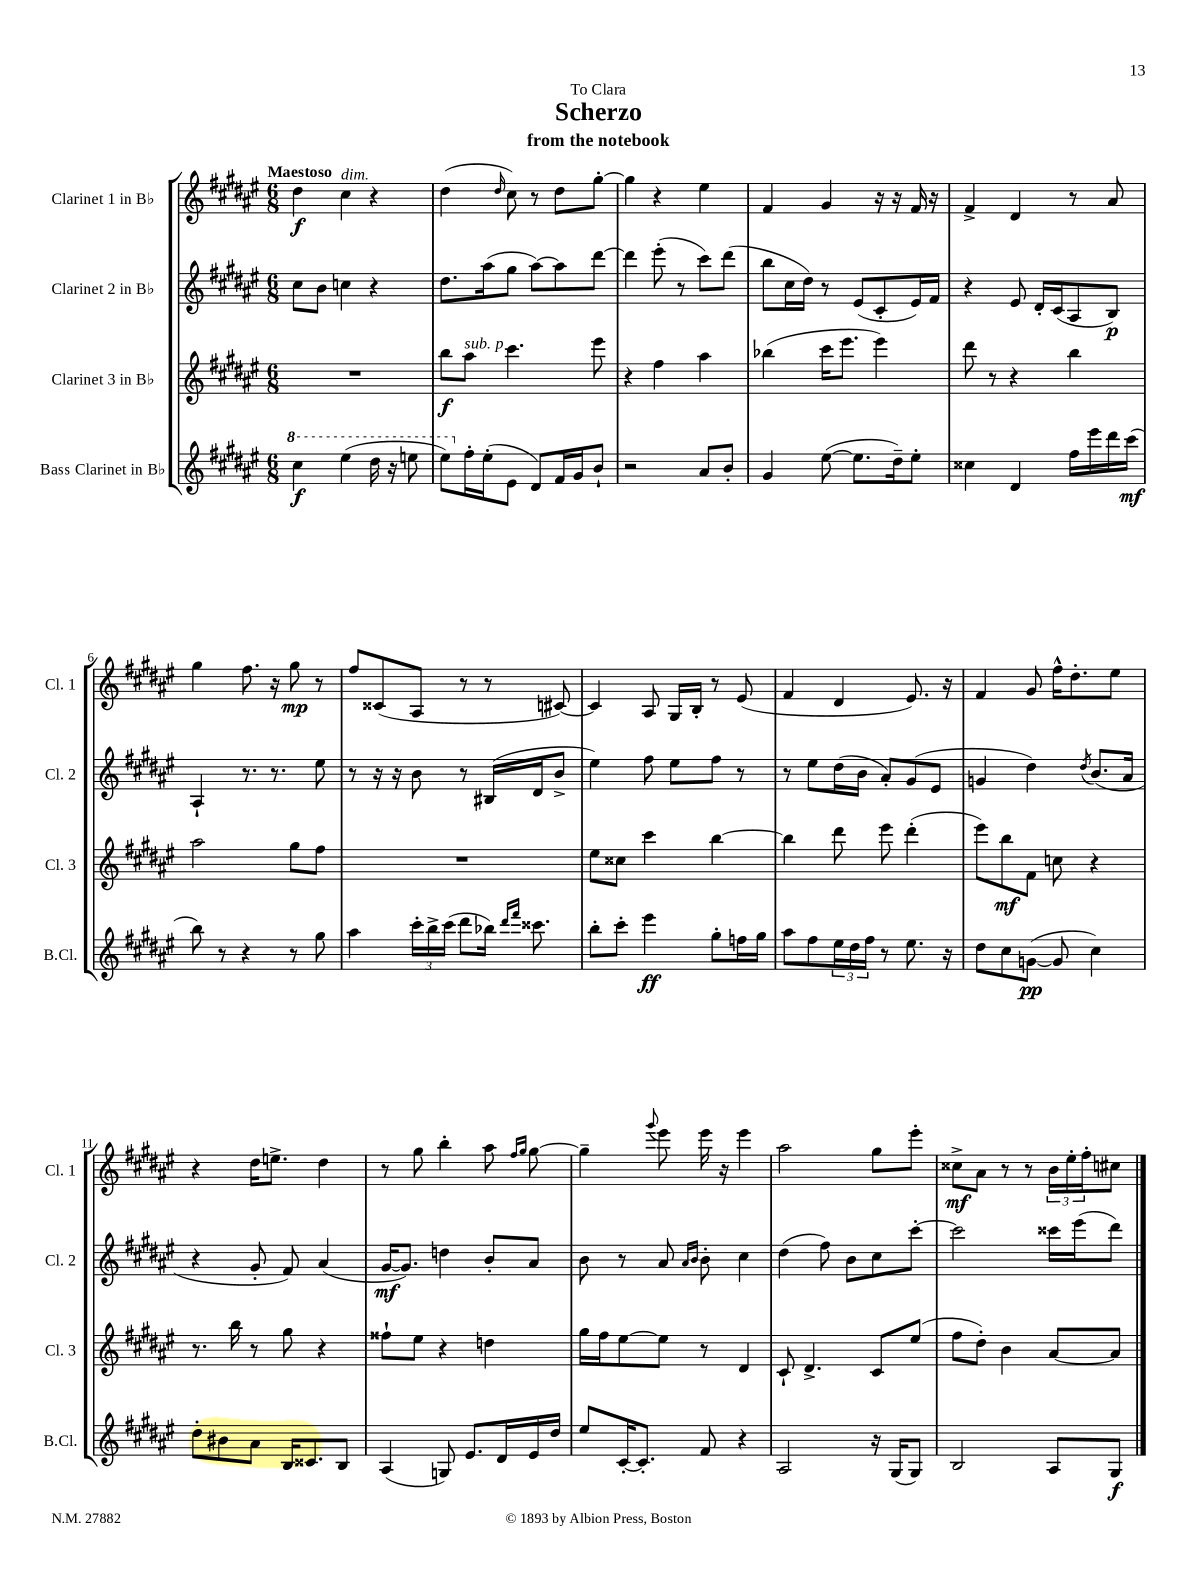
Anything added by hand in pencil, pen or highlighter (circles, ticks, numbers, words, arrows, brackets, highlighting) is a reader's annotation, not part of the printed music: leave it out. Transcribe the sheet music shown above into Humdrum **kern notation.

**kern	**dynam	**kern	**dynam	**kern	**dynam	**kern	**dynam
*part4	*part4	*part3	*part3	*part2	*part2	*part1	*part1
*staff4	*staff4	*staff3	*staff3	*staff2	*staff2	*staff1	*staff1
*I"Bass Clarinet in B♭	*	*I"Clarinet 3 in B♭	*	*I"Clarinet 2 in B♭	*	*I"Clarinet 1 in B♭	*
*I'B.Cl.	*	*I'Cl. 3	*	*I'Cl. 2	*	*I'Cl. 1	*
*clefG2	*	*clefG2	*	*clefG2	*	*clefG2	*
*k[f#c#g#d#a#e#]	*	*k[f#c#g#d#a#e#]	*	*k[f#c#g#d#a#e#]	*	*k[f#c#g#d#a#e#]	*
*M6/8	*	*M6/8	*	*M6/8	*	*M6/8	*
*8va	*	*	*	*	*	*	*
=1	=1	=1	=1	=1	=1	=1	=1
!	!	!	!	!	!	!LO:TX:a:B:t=Maestoso	!
4ccc#\	f	2.r	.	8cc#\L	.	4dd#\	f
.	.	.	.	8b\J	.	.	.
!	!	!	!	!	!	!LO:TX:a:i:t=dim.	!
(4eee#\	.	.	.	4ccn\	.	4cc#\	.
16ddd#\	.	.	.	4r	.	4r	.
16r	.	.	.	.	.	.	.
8eeen\	.	.	.	.	.	.	.
=2	=2	=2	=2	=2	=2	=2	=2
8eee#\L)	.	8bb\L	f	8.dd#\L	.	(4dd#\	.
*X8va	*	*	*	*	*	*	*
!	!	!LO:TX:a:i:t=sub. p	!	!	!	!	!
16ff#'\L	.	8aa#\J	.	.	.	.	.
(16ee#'\J	.	.	.	(16aa#\k	.	.	.
.	.	.	.	.	.	16qqdd#/	.
8e#\J	.	4.ccc#\	.	8gg#\J	.	8cc#\)	.
8d#/L)	.	.	.	[8aa#\L)	.	8r	.
16f#/L	.	.	.	8aa#\]	.	8dd#\L	.
16g#/J	.	.	.	.	.	.	.
8b`/J	.	8eee#\	.	[8ddd#\J	.	[8gg#'\J	.
=3	=3	=3	=3	=3	=3	=3	=3
2r	.	4r	.	4ddd#\]	.	4gg#\]	.
.	.	4ff#\	.	(8eee#'\	.	4r	.
.	.	.	.	8r	.	.	.
8a#/L	.	4aa#\	.	8ccc#\L)	.	4ee#\	.
8b'/J	.	.	.	(8ddd#\J	.	.	.
=4	=4	=4	=4	=4	=4	=4	=4
4g#/	.	(4bb-X\	.	8bb\L	.	4f#/	.
.	.	.	.	16cc#\L	.	.	.
.	.	.	.	16dd#\JJ)	.	.	.
([8ee#\	.	16ccc#\KL	.	8r	.	4g#/	.
.	.	8.eee#\J	.	.	.	.	.
8.ee#\L]	.	.	.	(8e#/L	.	.	.
.	.	4eee#\)	.	8c#'/	.	16r	.
16dd#~\k)	.	.	.	.	.	16r	.
8ee#'\J	.	.	.	16e#/L)	.	16f#/	.
.	.	.	.	16f#/JJ	.	16r	.
=5	=5	=5	=5	=5	=5	=5	=5
4cc##X\	.	8ddd#\	.	4r	.	4f#^/	.
.	.	8r	.	.	.	.	.
4d#/	.	4r	.	8e#/	.	4d#/	.
.	.	.	.	16d#'/LL	.	.	.
.	.	.	.	(16c#/J	.	.	.
16ff#\LL	.	4bb\	.	8A#/	.	8r	.
16eee#\	.	.	.	.	.	.	.
16ddd#\	.	.	.	8B/J)	p	8a#/	.
(16ccc#\JJ	mf	.	.	.	.	.	.
!!LO:LB:g=z
=6	=6	=6	=6	=6	=6	=6	=6
8bb\)	.	2aa#\	.	4A#`/	.	4gg#\	.
8r	.	.	.	.	.	.	.
4r	.	.	.	8.r	.	8.ff#\	.
.	.	.	.	8.r	.	16r	.
8r	.	8gg#\L	.	.	.	8gg#\	mp
8gg#\	.	8ff#\J	.	8ee#\	.	8r	.
=7	=7	=7	=7	=7	=7	=7	=7
4aa#\	.	2.r	.	8r	.	8ff#/L	.
.	.	.	.	16r	.	(8c##X/	.
.	.	.	.	16r	.	.	.
24ccc#'\LL	.	.	.	8b\	.	8A#/J	.
24bb^\	.	.	.	.	.	.	.
(24ccc#\JJ	.	.	.	.	.	.	.
8ddd#\L	.	.	.	8r	.	8r	.
16bb-X\Jk)	.	.	.	(16B#X/LL	.	8r	.
16qqddd#/LL	.	.	.	.	.	.	.
16qqfff#/JJ	.	.	.	.	.	.	.
8.ccc##X\	.	.	.	16d#/J	.	.	.
.	.	.	.	8b^/J	.	[8c#X/)	.
=8	=8	=8	=8	=8	=8	=8	=8
8bb'\L	.	8ee#\L	.	4ee#\)	.	4c#/]	.
8ccc#'\J	.	8cc##X\J	.	.	.	.	.
4eee#\	ff	4ccc#\	.	8ff#\	.	8A#/	.
.	.	.	.	8ee#\L	.	16G#/LL	.
.	.	.	.	.	.	16B'/JJ	.
8gg#'\L	.	[4bb\	.	8ff#\J	.	8r	.
16ffn\L	.	.	.	8r	.	(8e#/	.
16gg#\JJ	.	.	.	.	.	.	.
=9	=9	=9	=9	=9	=9	=9	=9
8aa#\L	.	4bb\]	.	8r	.	4f#/	.
8ff#\	.	.	.	8ee#\L	.	.	.
24ee#\L	.	8ddd#\	.	(16dd#\L	.	4d#/	.
24dd#\	.	.	.	.	.	.	.
.	.	.	.	16b\JJ	.	.	.
24ff#\JJ	.	.	.	.	.	.	.
8r	.	8eee#\	.	8a#'/L)	.	.	.
8.ee#\	.	(4ddd#'\	.	(8g#/	.	8.e#/)	.
.	.	.	.	8e#/J	.	.	.
16r	.	.	.	.	.	16r	.
=10	=10	=10	=10	=10	=10	=10	=10
8dd#\L	.	8eee#\L)	.	4gn/	.	4f#/	.
8cc#\	.	8bb\	mf	.	.	.	.
([8gn\J	pp	8f#\J	.	4dd#\)	.	8g#/	.
8g/]	.	8ccn\	.	.	.	16ff#^^\KL	.
.	.	.	.	.	.	8.dd#'\	.
.	.	.	.	8qdd#/	.	.	.
4cc#\)	.	4r	.	(8.b/L	.	.	.
.	.	.	.	.	.	8ee#\J	.
.	.	.	.	16a#/Jk	.	.	.
!!LO:LB:g=z
=11	=11	=11	=11	=11	=11	=11	=11
8dd#'\L	.	8.r	.	4r	.	4r	.
8b#X\	.	.	.	.	.	.	.
.	.	16bb\	.	.	.	.	.
8a#\J	.	8r	.	8g#'/	.	16dd#\KL	.
.	.	.	.	.	.	8.een^\J	.
16B/KL	.	8gg#\	.	8f#/)	.	.	.
8.c##X/	.	.	.	.	.	.	.
.	.	4r	.	(4a#/	.	4dd#\	.
8B/J	.	.	.	.	.	.	.
=12	=12	=12	=12	=12	=12	=12	=12
(4A#/	.	8ff##X`\L	.	[16g#/KL	mf	8r	.
.	.	.	.	8.g#/J])	.	.	.
.	.	8ee#\J	.	.	.	8gg#\	.
8Gn/)	.	4r	.	4ddn\	.	4bb'\	.
8.e#/L	.	.	.	.	.	.	.
.	.	4ddn\	.	8b'/L	.	8aa#\	.
16d#/L	.	.	.	.	.	.	.
.	.	.	.	.	.	16qqff#/LL	.
.	.	.	.	.	.	16qqgg#/JJ	.
16e#/	.	.	.	8a#/J	.	[8gg#\	.
16dd#/JJ	.	.	.	.	.	.	.
=13	=13	=13	=13	=13	=13	=13	=13
8ee#/L	.	16gg#\LL	.	8b\	.	4gg#~\]	.
.	.	16ff#\J	.	.	.	.	.
[16c#'/K	.	[8ee#\	.	8r	.	.	.
8.c#'/J]	.	.	.	.	.	.	.
.	.	.	.	.	.	8qqggg#/	.
.	.	8ee#\J]	.	8a#/	.	8eee#\	.
.	.	.	.	16qqa#/LL	.	.	.
.	.	.	.	16qqb/JJ	.	.	.
8f#/	.	8r	.	8b'\	.	16eee#\	.
.	.	.	.	.	.	16r	.
4r	.	4d#/	.	4cc#\	.	4eee#\	.
=14	=14	=14	=14	=14	=14	=14	=14
2A#/	.	8c#`/	.	(4dd#\	.	2aa#\	.
.	.	4.d#^/	.	.	.	.	.
.	.	.	.	8ff#\)	.	.	.
.	.	.	.	8b\L	.	.	.
16r	.	8c#/L	.	8cc#\	.	8gg#\L	.
(16G#/KL	.	.	.	.	.	.	.
8G#/J)	.	(8ee#/J	.	[8ccc#'\J	.	8eee#'\J	.
=15	=15	=15	=15	=15	=15	=15	=15
2B/	.	8ff#\L	.	2ccc#\]	.	8cc##X^\L	mf
.	.	8dd#'\J)	.	.	.	8a#\J	.
.	.	4b\	.	.	.	8r	.
.	.	.	.	.	.	8r	.
8A#/L	.	[8a#/L	.	16ccc##X\LL	.	24b\LL	.
.	.	.	.	.	.	24ee#'\	.
.	.	.	.	(16eee#\J	.	.	.
.	.	.	.	.	.	24ff#'\J	.
8G#/J	f	8a#/J]	.	8ddd#\J)	.	8cc#X\J	.
==	==	==	==	==	==	==	==
*-	*-	*-	*-	*-	*-	*-	*-
